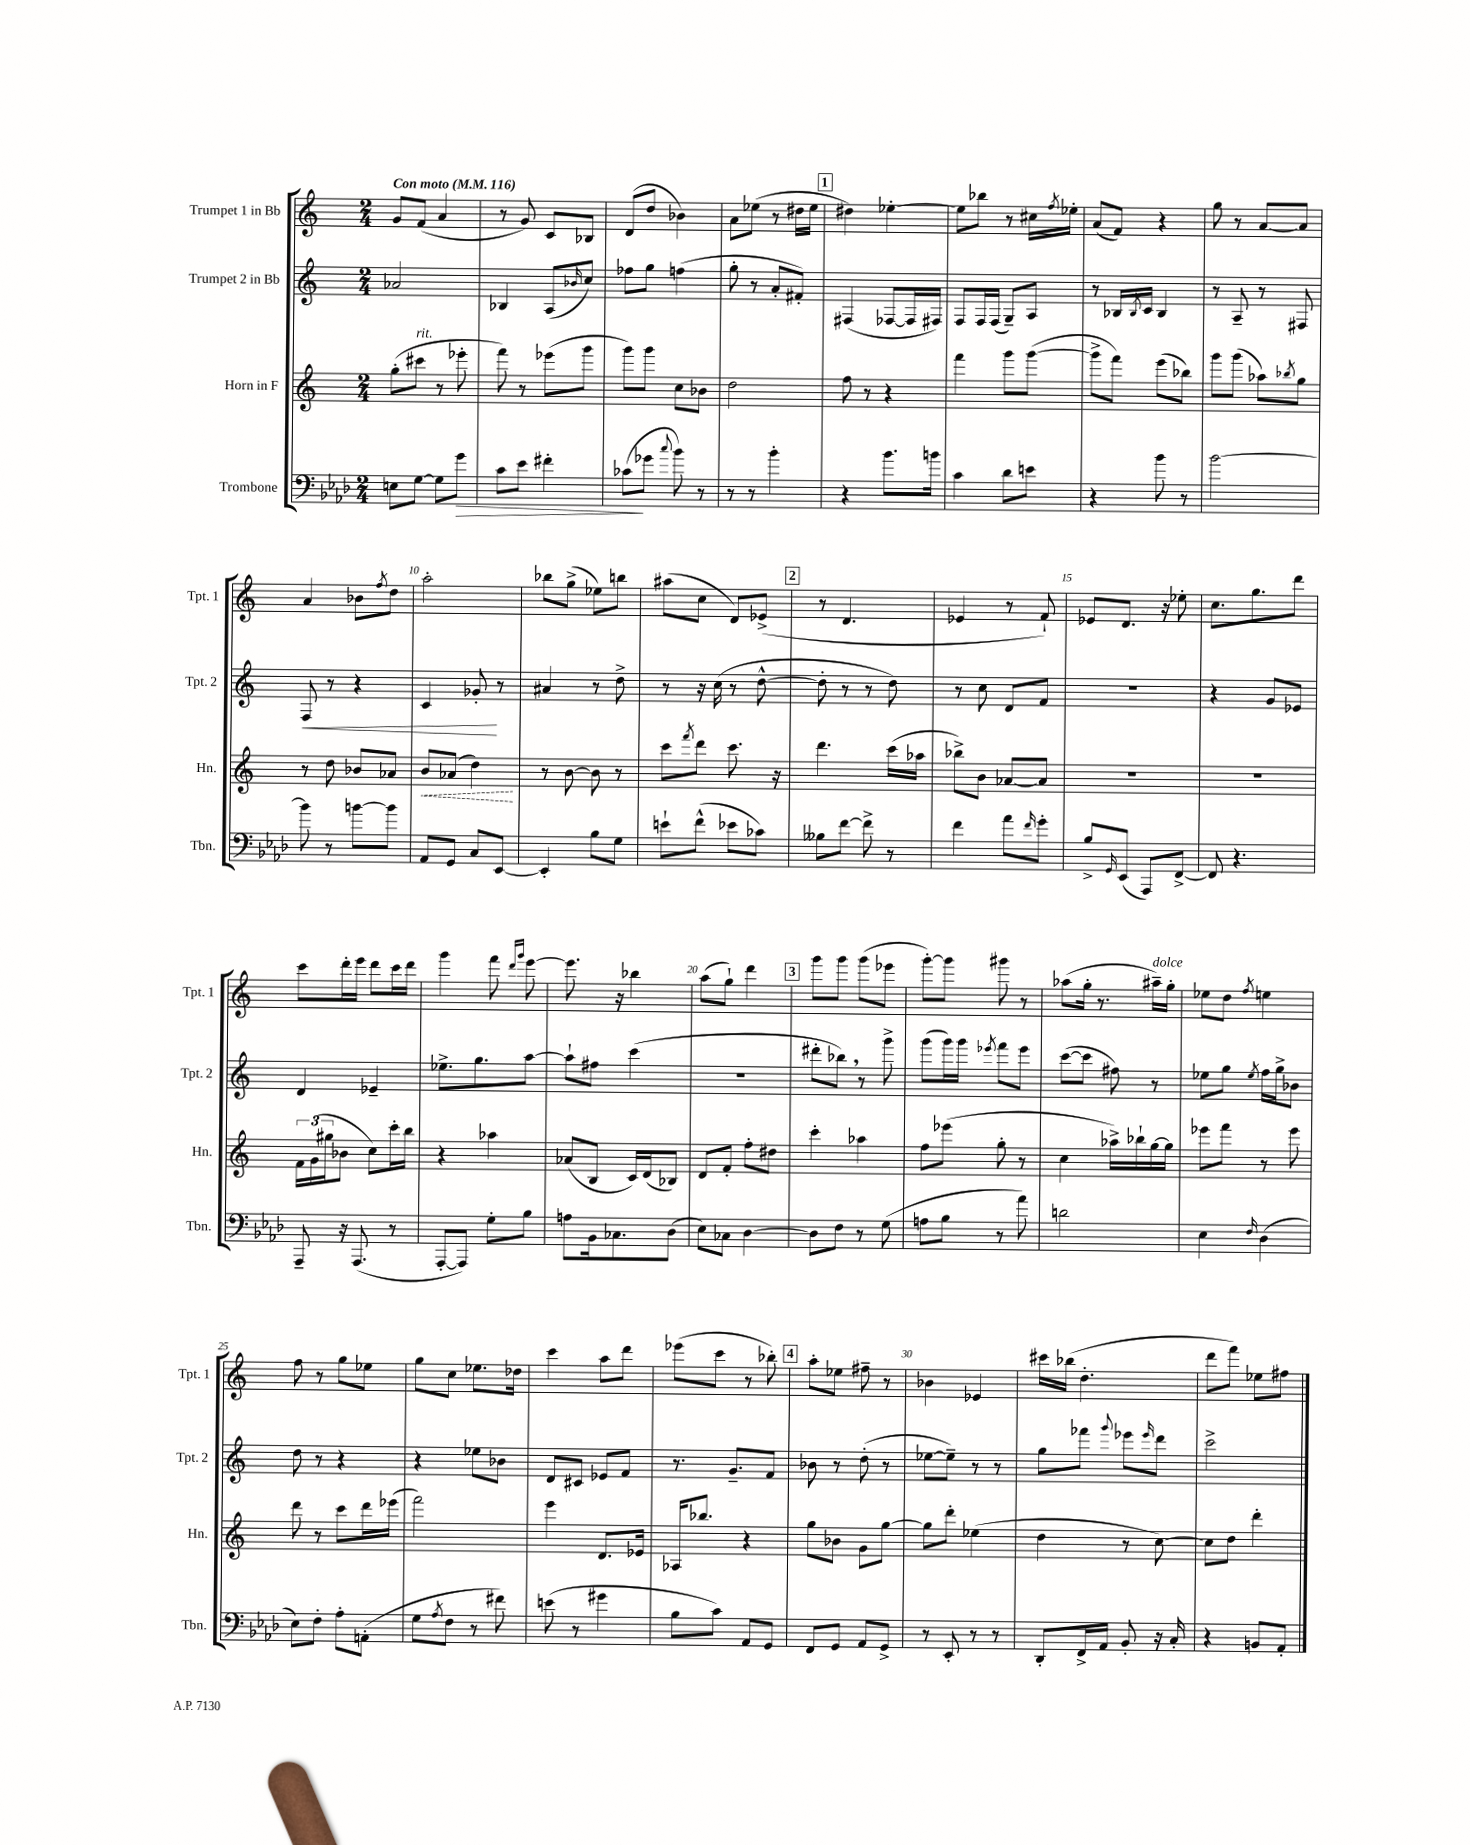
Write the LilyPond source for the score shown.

<<
\new StaffGroup <<
\new Staff = "s0" \with { instrumentName = "Trumpet 1 in Bb" shortInstrumentName = "Tpt. 1" } {
    \clef treble \key c \major \numericTimeSignature \time 2/4 \tempo "Con moto" 4 = 116
    g'8 f'8( a'4 |
    r8 g'8) c'8 bes8 |
    d'8( d''8 bes'4) |
    a'8 ees''8( r8 dis''16 ees''16 |
    \mark \markup { \box "1" } dis''4) ees''4~-. |
    ees''8 bes''8 r8 cis''16 \acciaccatura { f''8 } ees''16-. |
    a'8( f'8) r4 |
    g''8 r8 a'8~ a'8 |
    a'4 bes'8 \acciaccatura { f''8 } d''8 |
    a''2-. |
    bes''8 g''8->( ees''8) b''8 |
    ais''8( c''8 d'8) ees'8->( |
    \mark \markup { \box "2" } r8 d'4. |
    ees'4 r8 f'8-!) |
    ees'8 d'8. r16 ees''8-. |
    c''8. g''8. d'''8 |
    c'''8 d'''16-. e'''16 d'''8 c'''16 d'''16 |
    g'''4 f'''8 \grace { d'''16 g'''16 } e'''8~ |
    e'''8. r16 bes''4 |
    a''8( g''8-!) d'''4 |
    \mark \markup { \box "3" } g'''8 g'''8 g'''8( ees'''8 |
    g'''8~-.) g'''8 gis'''8 r8 |
    aes''8( g''16-. r8. ais''16--^\markup { \italic "dolce" }) g''16-. |
    ees''8 d''8 \acciaccatura { f''8 } e''4 |
    f''8 r8 g''8 ees''8 |
    g''8 c''8 ees''8. des''16 |
    c'''4 a''8 d'''8 |
    ees'''8( c'''8 r8 bes''8-.) |
    \mark \markup { \box "4" } a''8-. ees''8 fis''8-- r8 |
    bes'4 ees'4 |
    cis'''16 bes''16( d''4.-. |
    d'''8 f'''8) ees''8 fis''8 \bar "|." |
}
\new Staff = "s1" \with { instrumentName = "Trumpet 2 in Bb" shortInstrumentName = "Tpt. 2" } {
    \clef treble \key c \major \numericTimeSignature \time 2/4
    aes'2 |
    bes4 a8( \grace { bes'16 } c''8) |
    fes''8 g''8 f''4( |
    g''8-. r8 a'8-. fis'8-.) |
    \mark \markup { \box "1" } fis4( fes8~ fes16 fis16) |
    f8 f16 f16( g8--) a8 |
    r8 bes16 \acciaccatura { bes8 } c'16 bes4 |
    r8 a8-- r8 fis8 |
    f8\< r8 r4 |
    c'4 ges'8-.\! r8 |
    ais'4 r8 d''8-> |
    r8 r16 c''16( r8 d''8~-^ |
    \mark \markup { \box "2" } d''8-. r8 r8 d''8) |
    r8 c''8 d'8 f'8 |
    R2 |
    r4 g'8 ees'8 |
    d'4 ees'4-- |
    ees''8.-> g''8. a''8~ |
    a''8-! fis''8 c'''4( |
    r2 |
    \mark \markup { \box "3" } dis'''8-. bes''8) \breathe r8 g'''8-> |
    g'''8( g'''16) g'''16 \acciaccatura { ees'''8 } f'''8 ees'''8 |
    c'''8~( c'''8 fis''8) r8 |
    ees''8 g''8 \acciaccatura { ees''8 } f''16 g''16-> bes'8 |
    d''8 r8 r4 |
    r4 ees''8 bes'8 |
    d'8 cis'8 ees'8 f'8 |
    r8. g'8.-- f'8 |
    \mark \markup { \box "4" } bes'8 r8 d''8-.( r8 |
    ees''8~ ees''8--) r8 r8 |
    g''8 fes'''8 \appoggiatura { g'''8 } ees'''8 \grace { ees'''16 } d'''8 |
    c'''2-> \bar "|." |
}
\new Staff = "s2" \with { instrumentName = "Horn in F" shortInstrumentName = "Hn." } {
    \clef treble \key c \major \numericTimeSignature \time 2/4
    g''8-.( cis'''8^\markup { \italic "rit." } r8 ees'''8-. |
    f'''8) r8 ees'''8( g'''8 |
    g'''8) g'''8 c''8 bes'8 |
    d''2 |
    \mark \markup { \box "1" } f''8 r8 r4 |
    f'''4 g'''8 g'''8~( |
    g'''8-> f'''8) e'''8( bes''8) |
    g'''8 g'''8( aes''8) \acciaccatura { bes''8 } g''8 |
    r8 d''8 bes'8 aes'8 |
    \once \override Hairpin.style = #'dashed-line b'8\< aes'8( d''4\!) |
    r8 b'8~ b'8 r8 |
    c'''8 \acciaccatura { f'''8 } d'''8 c'''8. r16 |
    \mark \markup { \box "2" } d'''4. c'''16( aes''16 |
    bes''8->) b'8 aes'8~ aes'8 |
    R2 |
    R2 |
    \tuplet 3/2 { f'16 g'16( gis''16 } bes'8 c''8) c'''16-. b''16 |
    r4 aes''4 |
    aes'8( b8 c'16) d'16( bes8) |
    d'8 f'8-. f''8-. dis''8 |
    \mark \markup { \box "3" } c'''4-. aes''4 |
    f''8 ees'''8( g''8-. r8 |
    c''4 aes''16->) bes''16-! g''16~ g''16 |
    ees'''8 f'''8 r8 ees'''8 |
    d'''8 r8 c'''8 d'''16 ees'''16( |
    f'''2) |
    e'''4 d'8. ees'16 |
    aes16 bes''8. r4 |
    \mark \markup { \box "4" } g''8 bes'8 g'8 g''8~ |
    g''8 d'''8-. ees''4( |
    d''4 r8 c''8~) |
    c''8 d''8 d'''4-. \bar "|." |
}
\new Staff = "s3" \with { instrumentName = "Trombone" shortInstrumentName = "Tbn." } {
    \clef bass \key aes \major \numericTimeSignature \time 2/4
    e8 g8~ g8 g'8\> |
    c'8 ees'8 fis'4-. |
    ces'8\!( ges'8 \appoggiatura { c''8 } bes'8) r8 |
    r8 r8 bes'4-. |
    \mark \markup { \box "1" } r4 bes'8. b'16 |
    c'4 des'8 e'8 |
    r4 bes'8 r8 |
    bes'2~ |
    bes'8 r8 b'8~ b'8 |
    aes,8 g,8 c8 ees,8~ |
    ees,4-. bes8 g8 |
    e'8-! f'8-^( ees'8 ces'8) |
    \mark \markup { \box "2" } beses8 f'8~ f'8-> r8 |
    f'4 aes'8 \grace { f'16 } g'8-. |
    bes8-> \grace { g,16 } ees,8( aes,,8) f,8~-> |
    f,8 r4. |
    aes,,8-- r16 aes,,8.( r8 |
    aes,,8~-. aes,,8) g8-. bes8 |
    a8 bes,16 ces8. des8( |
    ees8) ces8 des4~ |
    \mark \markup { \box "3" } des8 f8 r8 g8( |
    a8 bes8 r8 aes'8) |
    d'2 |
    ees4 \grace { f16 } des4( |
    ees8) f8-. aes8-. a,8-.( |
    g8 \acciaccatura { aes8 } f8 r8 fis'8) |
    e'8( r8 gis'4 |
    bes8 c'8) aes,8 g,8 |
    \mark \markup { \box "4" } f,8 g,8 aes,8 g,8-> |
    r8 ees,8-. r8 r8 |
    des,8-. f,16-> aes,16 bes,8-. r16 c16-. |
    r4 b,8 aes,8-. \bar "|." |
}
>>
>>
\layout { \context { \Score \override BarNumber.break-visibility = ##(#f #t #t) barNumberVisibility = #(every-nth-bar-number-visible 5) } }
